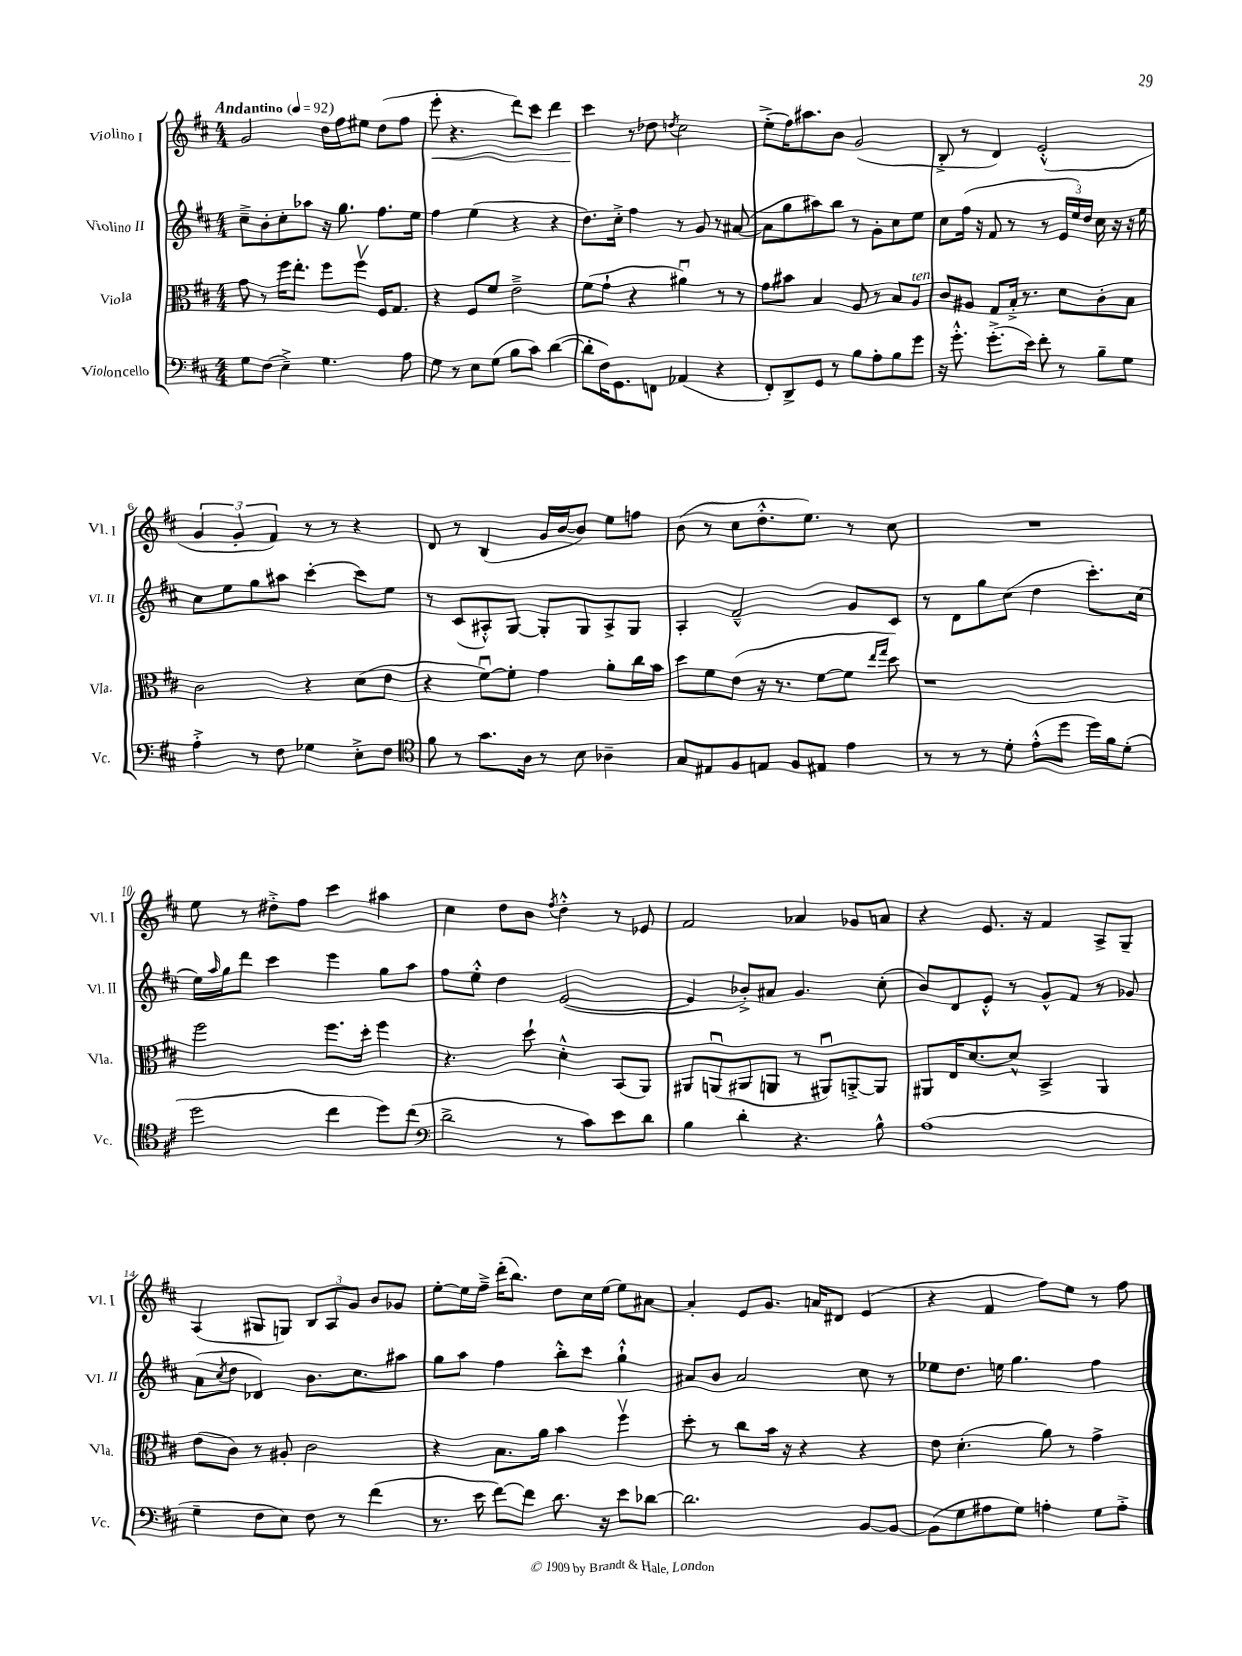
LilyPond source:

<<
\new StaffGroup <<
\new Staff = "s0" \with { instrumentName = "Violino I" shortInstrumentName = "Vl. I" } {
    \clef treble \key d \major \numericTimeSignature \time 4/4 \tempo "Andantino" 4 = 92
    g'2 d''16 fis''16 eis''8 d''8( fis''8 |
    e'''8-.\< r4. d'''8) cis'''8 d'''4 |
    cis'''4\! r8 des''8 \acciaccatura { d''8 } cis''2 |
    e''8-.->( fis''16) ais''8. b'8 g'2( |
    b8-.-> r8 d'4) e'2-.-^( |
    \tuplet 3/2 { g'4 g'4-. fis'4) } r8 r8 r4 |
    d'8 r8 b4( g'16 b'16~ b'8) e''8 f''8 |
    b'8( r8 cis''8 d''8.-.-^ e''8.) r8 cis''8 |
    R1 |
    e''8 r8 dis''8-.-> fis''8 cis'''4 ais''4 |
    cis''4 d''8 b'8 \acciaccatura { fis''8 } d''4-.-^ r8 ees'8 |
    fis'2 aes'4 ges'8 a'8 |
    r4 e'8. r16 fis'4 a8-> g8-- |
    a4( gis8 g8) \tuplet 3/2 { b8 a8 g'8 } b'8 ges'8 |
    e''8~-. e''16 fis''16---> d'''16-.( b''8.) d''8 cis''16 e''16~ e''8 ais'8~ |
    ais'4-. e'8 g'8. a'16 dis'8 e'4( |
    r4 fis'4 fis''8) e''8 r8 fis''8 \bar "|." |
}
\new Staff = "s1" \with { instrumentName = "Violino II" shortInstrumentName = "Vl. II" } {
    \clef treble \key d \major \numericTimeSignature \time 4/4
    cis''8---> b'8-. cis''8-. aes''8 r16 g''8. fis''8. e''16 |
    fis''4 e''4( r4 r4 |
    d''8.) cis''16-.-> fis''4 r8 g'8 r8 ais'8~( |
    ais'8 g''8 ais''8) b''8 r8 g'8-. cis''8 e''8 |
    cis''8 fis''16( r16 fis'8 r8 r8 \tuplet 3/2 { e'16 e''16) d''16 } cis''16 r16 r16 e''16 |
    cis''8 e''8 g''8 ais''8 cis'''4~-. cis'''8 e''8 |
    r8 cis'8( ais8-.-^) g8~ g8-. g8 ais8-> g8 |
    a4-. fis'2---^ g'8 cis'8 |
    r8 d'8 g''8 cis''8( d''4 cis'''8.-.) cis''16( |
    e''16) \grace { a''16 } g''16 d'''8 cis'''4 e'''4 g''8 a''8 |
    fis''8 e''8-.-^ d''4 e'2~( |
    e'4 bes'8-.->) ais'8 g'4. cis''8-.( |
    b'8) d'8 e'8-.-^ r8 g'8-^ fis'8 r8 ges'8 |
    a'8( \acciaccatura { cis''8 } d''8 des'4) b'8. cis''8. ais''8 |
    g''8 a''8 fis''4 b''8-.-^ cis'''8 g''4-!-^ |
    ais'8 b'8 ais'2 cis''8 r8 |
    ees''8 d''8. e''16 g''4. fis''4 \bar "|." |
}
\new Staff = "s2" \with { instrumentName = "Viola" shortInstrumentName = "Vla." } {
    \clef alto \key d \major \numericTimeSignature \time 4/4
    g'8 r8 fis''16 e''8.-. fis''8 fis''8\upbow fis16 g8. |
    r4 fis8 fis'8 e'2---> |
    fis'8( g'8-! r4 ais'4\downbow) r8 r8 |
    g'8 bis'8 b4 a8 r8 b8 a8^\markup { \italic "ten." } |
    cis'8 ais8 g8 b16-.-> r8. d'8 cis'8-. b8 |
    cis'2 r4 d'8( e'8 |
    r4 fis'8~\downbow) fis'8-. g'4 a'8-. cis''16 b'16 |
    d''8 fis'8 e'8( r16 r8. fis'8~ fis'8 \grace { e''16 g''16 } d''8) |
    r1 |
    fis''2 fis''8. d''16-. fis''4 |
    r4. d''8-! d'4-.-^ b,8( a,8) |
    ais,8 a,8\downbow( ais,8 a,8 r8 ais,8\downbow) a,8~-.-> a,8 |
    ais,8 e16 d'8.~ d'8-^ b,4-> ais,4 |
    e'8( cis'8) r8 ais8-. cis'2 |
    r4 b8. a'16 b'4 fis''4\upbow |
    d''8-. r8 cis''8 b'16 r16 r4 r4 |
    e'8 d'4.-.( a'8) r8 g'4-> \bar "|." |
}
\new Staff = "s3" \with { instrumentName = "Violoncello" shortInstrumentName = "Vc." } {
    \clef bass \key d \major \numericTimeSignature \time 4/4
    g8 fis8( e4--->) g4. a8 |
    g8 r8 e8 g8( b8 cis'8) d'4~( |
    d'8-. fis16) g,8. f,8 aes,4( r4 |
    fis,8-.) d,8-> g,8 r8 b8 a8-. b8 g'8 |
    r16 g'8.-.-^ g'8.-.->( e'16) fis'8-. r8 b8-- g8 |
    a4-.-> r8 fis8 ges4 e8-.-> fis8 |
    \clef tenor fis'8 r8 g'8. a16 r8 b8 aes4-- |
    g8 eis8 fis8 e8 fis8 eis8 e'4 |
    r8 r8 r8 d'8-. e'8-.-^( d''8 d''16) fis'16 d'8-.( |
    d''2 cis''4 d''8) cis''8( |
    \clef bass d'2-> r8 cis'8) e'8 d'8 |
    b4 d'4-. r4. b8-^ |
    a1( |
    g4-- fis8 e8) fis8 r8 fis'4( |
    r8. e'16 fis'8~) fis'8 d'8. r16 e'8 des'8~ |
    des'2. b,8~ b,8~ |
    b,8( g8 ais8 g8) a4-. g8 a8-.-> \bar "|." |
}
>>
>>
